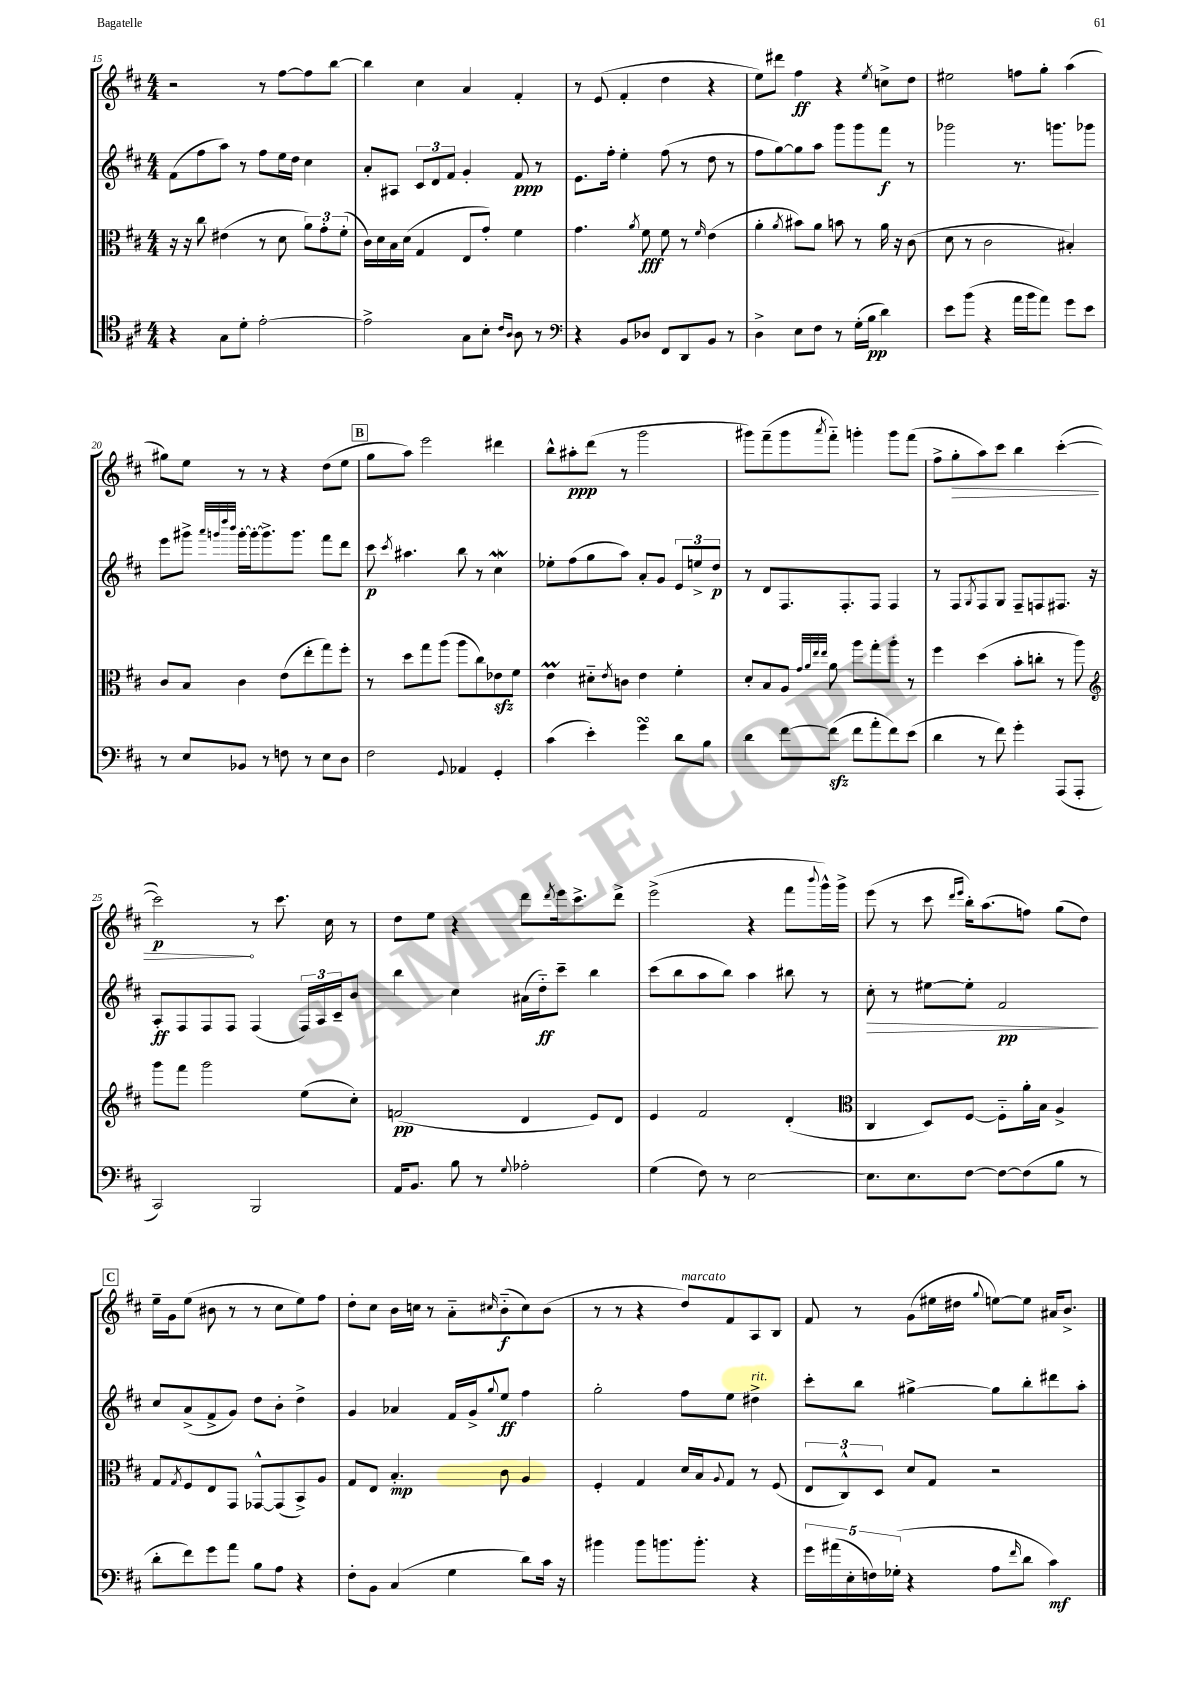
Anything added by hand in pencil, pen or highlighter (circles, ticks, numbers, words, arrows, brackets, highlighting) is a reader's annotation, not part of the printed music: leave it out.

**kern	**kern	**kern	**kern
*staff4	*staff3	*staff2	*staff1
*clefC4	*clefC3	*clefG2	*clefG2
*k[f#c#]	*k[f#c#]	*k[f#c#]	*k[f#c#]
*M4/4	*M4/4	*M4/4	*M4/4
4r	16r	(8f#	2r
.	16r	.	.
.	8cc#	8ff#	.
8G	(4e#	8aa)	.
8d'	.	8r	.
[2e'	8r	8ff#	8r
.	8d	16ee	[8ff#
.	.	16dd	.
.	12a)	4cc#	8ff#]
.	12g'	.	.
.	.	.	[8bb
.	(12f#'	.	.
=	=	=	=
2e^]	16c#)	8a'	4bb]
.	16d	.	.
.	16B	8A#	.
.	(16d	.	.
.	4G	12c#	4cc#
.	.	12d	.
.	.	12f#	.
8G	8E	4g'	4a
8B'	8g')	.	.
16qqc#	.	.	.
16qqA	.	.	.
8A	4f#	8f#	4f#'
8r	.	8r	.
=	=	=	=
*clefF4	*	*	*
4r	4.g	8.e	8r
.	.	.	(8e
.	.	16ff#'	.
8BB	.	4ee'	4f#'
.	8qa	.	.
8D-	8f#	.	.
8FF#	8f#	(8ff#	4dd
8DD	8r	8r	.
.	16qqf#	.	.
8BB	(4e	8dd	4r
8r	.	8r	.
=	=	=	=
4D^	4a'	8ff#	8ee)
.	.	[8gg)	8ddd#
.	8qa	.	.
8E	8b#)	8gg]	4ff#
8F#	8a	8aa	.
8r	8b	8ggg	4r
(16G'	8r	8ggg	.
16B	.	.	.
.	.	.	8qee
4d)	16a	8fff#	8cc^
.	16r	.	.
.	(8c#	8r	8dd
=	=	=	=
8e	8d	2ggg-	2ee#
(8b	8r	.	.
4r	2c#	.	.
16a	.	8.r	8ff
16b	.	.	.
8a)	.	.	8gg'
.	.	8.ggg	.
8g	4B#')	.	(4aa
8e	.	8ggg-	.
=	=	=	=
8r	8c#	8eee	8gg#)
8E	8B	8ggg#^	8ee
.	.	32qqaaa	.
.	.	32qqggg	.
.	.	32qqdddd	.
.	.	32qqbbb	.
8BB-	4c#	[16ggg'	8r
.	.	16ggg'_	.
8r	.	8.ggg^]	8r
8F	(8e	.	4r
.	.	8.ggg	.
8r	8ee'	.	.
8E	8gg)	8fff#	(8dd
8D	8ff#'	8ddd	8ee
=	=	=	=
2F#	8r	8ccc#	8gg
.	.	8qccc#	.
.	8dd	4.aa#	8aa)
.	8gg	.	2eee
.	(8aa	.	.
8qqGG	.	.	.
4AA-	8aa	8bb	.
.	8cc#)	8r	.
4GG'	8e-	4cc#	4ddd#
.	8f#	.	.
=	=	=	=
(4c#	4e	8ee-'	8bb^^
.	.	(8ff#	8aa#'
4e')	8d#'~	8gg	(8ddd
.	8qe	.	.
.	8c	8aa)	8r
4g	4e	8a'	2ggg
.	.	8g	.
8d	4f#'	12e	.
.	.	12ee^	.
8B	.	.	.
.	.	12dd	.
=	=	=	=
4d	8d'	8r	8ggg#)
.	8B	8d	(8fff#~
[8f#	8A	8.F#	8ggg#
.	32qqg	.	.
.	32qqa	.	.
.	32qqee	.	.
.	32qqee	.	8qaaa
(8f#]	8a	.	8fff#'~)
.	.	8.F#'	.
8f#	8aa	.	4ggg'
8a'	8gg'	8F#	.
8f#)	8aa'	4F#	8ggg
(8e	8r	.	(8fff#
=	=	=	=
4d	4ff#	8r	8ff#^
.	.	8F#	8gg'
.	.	8qG	.
8r	(4dd	8F#	8aa)
8f#)	.	8G	8ccc#
4g'	8b'	8F#~	4bb
.	8cc'	8F	.
(8AAA	8r	8.F#	([4ccc#'
8AAA'	8aa)	.	.
.	.	16r	.
=	=	=	=
*	*clefG2	*	*
2CC#)	8ggg	8A'	2ccc#])
.	8fff#	8F#	.
.	2ggg	8F#	.
.	.	8F#	.
2BBB	.	(4F#	8r
.	.	.	8.ccc#
.	(8ee	24F#)	.
.	.	24A	.
.	.	.	16cc#
.	.	24c#~	.
.	8cc#')	8b	8r
=	=	=	=
16AA	(2f	4bb	8dd
8.BB	.	.	.
.	.	.	8ee
8B	.	4cc#	4r
8r	.	.	.
8qqG	.	.	.
2A-'	4d	(16a#	8ddd
.	.	16dd'~)	.
.	.	.	8qddd
.	.	8ccc#~	16eee
.	.	.	8.ccc#^
.	8e)	4bb	.
.	8d	.	8ddd^
=	=	=	=
(4G	4e	(8ccc#	(2eee^
.	.	8bb	.
8F#)	2f#	8aa	.
8r	.	8bb)	.
[2E	.	4aa	4r
.	(4d'	8bb#	8fff#
.	.	.	8qqbbb
.	.	8r	16ggg^^)
.	.	.	16ggg^
=	=	=	=
*	*clefC3	*	*
8.E]	4C#	8cc#'	(8eee
.	.	8r	8r
8.E	.	.	.
.	8D)	[8ee#	8ccc#
.	.	.	16qqddd
.	.	.	16qqeee
[8F#	[8F#	8ee#']	16bb')
.	.	.	(8.aa
8F#_	8F#'~]	2f#	.
(8F#]	16a'	.	8ff)
.	16B	.	.
8B	4A^	.	(8gg
8r	.	.	8dd)
=	=	=	=
8d'	8G	8cc#	16ee~
.	.	.	16g
.	8qG	.	.
8f#)	8F#	(8a^	(8ee
8g	8E	8f#^	8b#
8a	8GG	8g)	8r
8B	[8GG-^^	8dd	8r
8A	(8GG-]	8b'	8cc#
4r	8BB^)	4dd^	8ee)
.	8A	.	8ff#
=	=	=	=
8F#'	8G	4g	8dd'
8BB	8E	.	8cc#
(4C#	4.B'	4a-	16b
.	.	.	16cc
.	.	.	8r
4G	.	16f#	8a'~
.	.	16g^	.
.	.	8qqgg	16qqcc#
.	8c#	8ee	(8b'~
8d)	4A	4ff#	8cc#)
16c#	.	.	(8b
16r	.	.	.
=	=	=	=
4b#	4F#'	2gg'	8r
.	.	.	8r
8b#	4G	.	4r
8.b	.	.	.
.	16d	8ff#	8dd)
8.b'	16B	.	.
.	8qqA	.	.
.	8G	8ee	8f#
4r	8r	4dd#^	8A
.	(8F#	.	8B
=	=	=	=
20g	12E	8ccc#'	8f#
(20a#	.	.	.
.	12C#^^)	.	.
20E'	.	.	.
.	.	8bb	8r
20F)	.	.	.
.	12D	.	.
(20G-'	.	.	.
4r	8d	[4gg#^	(8g
.	8G	.	16ee#
.	.	.	16dd#
.	.	.	8qqgg
8A	2r	8gg#]	[8ee)
16qqf#	.	.	.
8d	.	8bb'	8ee]
4c#)	.	8ddd#	16a#
.	.	.	8.b^
.	.	8aa'	.
==	==	==	==
*-	*-	*-	*-
